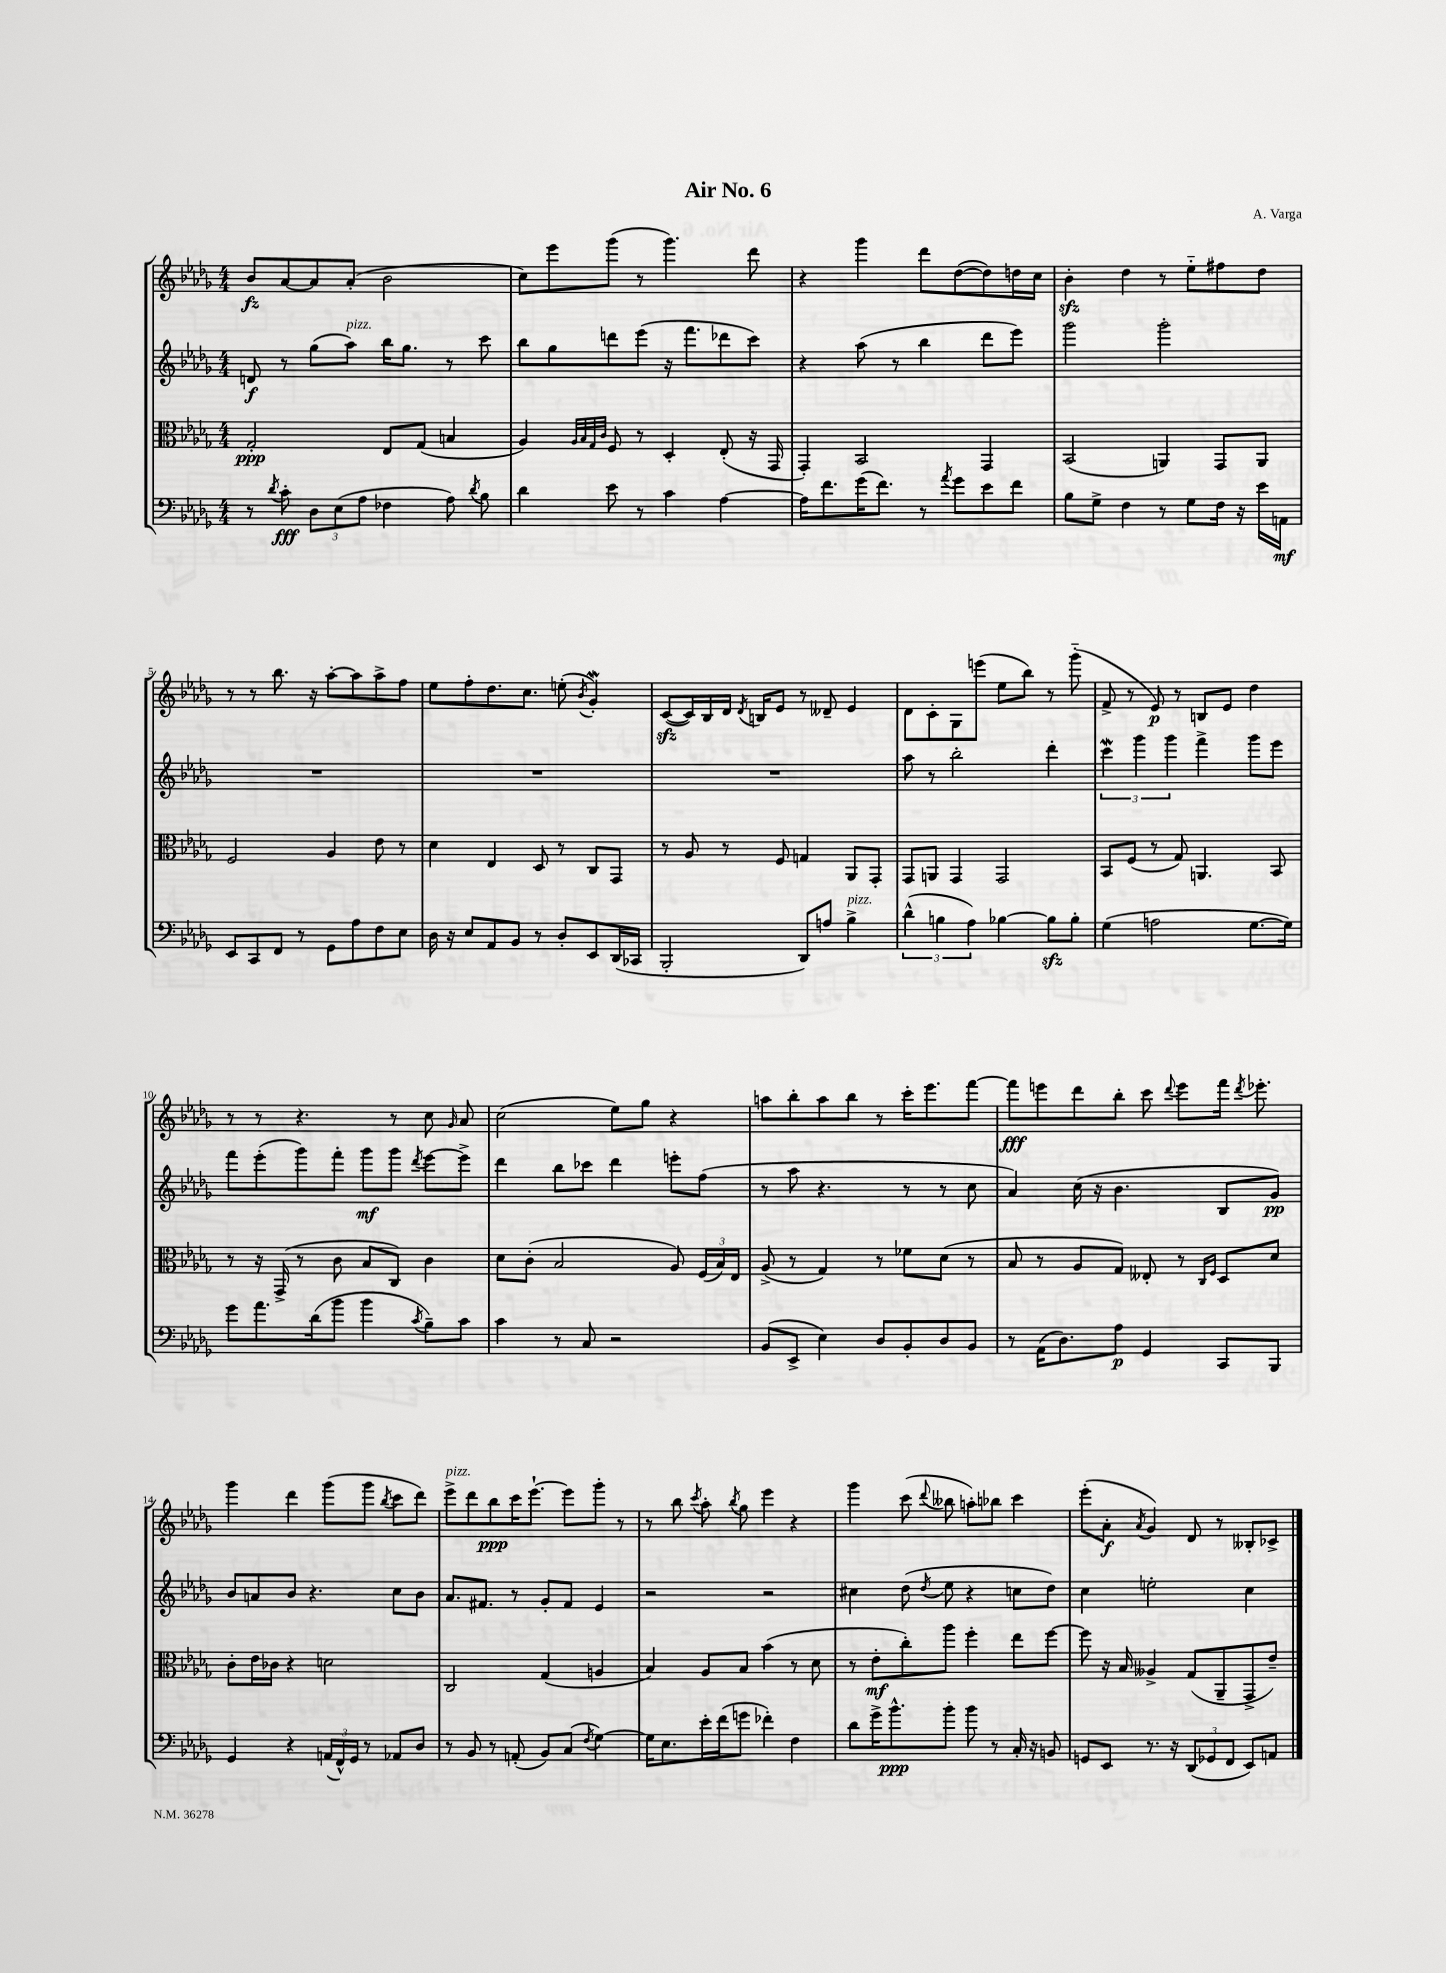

**kern	**dynam	**kern	**dynam	**kern	**dynam	**kern	**dynam
*part4	*part4	*part3	*part3	*part2	*part2	*part1	*part1
*staff4	*staff4	*staff3	*staff3	*staff2	*staff2	*staff1	*staff1
*clefF4	*	*clefC3	*	*clefG2	*	*clefG2	*
*k[b-e-a-d-g-]	*	*k[b-e-a-d-g-]	*	*k[b-e-a-d-g-]	*	*k[b-e-a-d-g-]	*
*M4/4	*	*M4/4	*	*M4/4	*	*M4/4	*
=1	=1	=1	=1	=1	=1	=1	=1
8r	.	2G-'/	ppp	8dn/	f	8b-/L	fz
8qd-/	.	.	.	.	.	.	.
8c'\	fff	.	.	8r	.	[8a-/	.
12D-\L	.	.	.	(8gg-\L	.	8a-/]	.
(12E-\	.	.	.	.	.	.	.
!	!	!	!	!LO:TX:a:i:t=pizz.	!	!	!
.	.	.	.	8aa-\J)	.	(8a-'/J	.
12A-\J	.	.	.	.	.	.	.
4F-X\	.	8E-/L	.	16bb-\KL	.	2b-\	.
.	.	.	.	8.gg-\J	.	.	.
.	.	(8G-/J	.	.	.	.	.
8A-\)	.	4Bn/	.	8r	.	.	.
8qd-/	.	.	.	.	.	.	.
8B-\	.	.	.	8ccc\	.	.	.
=2	=2	=2	=2	=2	=2	=2	=2
4d-\	.	4A-/)	.	8bb-\L	.	8cc\L)	.
.	.	.	.	8gg-\	.	8eee-\	.
.	.	32qqA-/LLL	.	.	.	.	.
.	.	32qqB-/	.	.	.	.	.
.	.	32qqG-/	.	.	.	.	.
.	.	32qqc/JJJ	.	.	.	.	.
8e-\	.	8F/	.	8dddn\	.	(8ggg-\J	.
8r	.	8r	.	(8eee-\J	.	8r	.
4c\	.	4D-'/	.	16r	.	4.ggg-\)	.
.	.	.	.	8.fff\L	.	.	.
[4A-\	.	(8E-'/	.	8ddd-X\	.	.	.
.	.	16r	.	8ccc\J)	.	8ddd-\	.
.	.	16GG-/	.	.	.	.	.
=3	=3	=3	=3	=3	=3	=3	=3
16A-\KL]	.	4GG-'/)	.	4r	.	4r	.
8.f\	.	.	.	.	.	.	.
(16g-\K	.	2BB-/	.	(8aa-\	.	4ggg-\	.
8.f\J)	.	.	.	.	.	.	.
.	.	.	.	8r	.	.	.
8r	.	.	.	4bb-\	.	8ddd-\L	.
8qa-/	.	.	.	.	.	.	.
8g-\L	.	.	.	.	.	([8dd-\	.
8e-\	.	4GG-/	.	8ddd-\L	.	8dd-\])	.
8f\J	.	.	.	8eee-\J)	.	16ddn\L	.
.	.	.	.	.	.	16cc\JJ	.
=4	=4	=4	=4	=4	=4	=4	=4
8B-\L	.	(2BB-/	.	2ggg-\	.	4b-zz'\	.
8G-^\J	.	.	.	.	.	.	.
4F\	.	.	.	.	.	4dd-\	.
8r	.	4AAn/)	.	2ggg-'\	.	8r	.
8G-\L	.	.	.	.	.	8ee-\L	.
16F\Jk	.	8GG-/L	.	.	.	8ff#X\	.
16r	.	.	.	.	.	.	.
16e-\LL	.	8AA/J	.	.	.	8dd-\J	.
16AAn\JJ	mf	.	.	.	.	.	.
!!LO:LB:g=z
=5	=5	=5	=5	=5	=5	=5	=5
8EE-/L	.	2F/	.	1r	.	8r	.
8CC/	.	.	.	.	.	8r	.
8FF/J	.	.	.	.	.	8.bb-\	.
8r	.	.	.	.	.	.	.
.	.	.	.	.	.	16r	.
8GG-\L	.	4A-/	.	.	.	[8aa-'\L	.
8A-\	.	.	.	.	.	8aa-\]	.
8F\	.	8e-\	.	.	.	8aa-^\	.
8E-\J	.	8r	.	.	.	8ff\J	.
=6	=6	=6	=6	=6	=6	=6	=6
16D-\	.	4d-\	.	1r	.	8ee-\L	.
16r	.	.	.	.	.	.	.
8E-/L	.	.	.	.	.	8ff'\	.
8AA-/	.	4E-/	.	.	.	8.dd-\	.
8BB-/J	.	.	.	.	.	.	.
.	.	.	.	.	.	8.cc\J	.
8r	.	8D-/	.	.	.	.	.
8D-'/L	.	8r	.	.	.	(8een'\	.
.	.	.	.	.	.	8qb-/	.
8EE-/	.	8C/L	.	.	.	4g-w'/)	.
(16DD-/L	.	8GG-/J	.	.	.	.	.
16CC-X/JJ	.	.	.	.	.	.	.
=7	=7	=7	=7	=7	=7	=7	=7
2BBB-'/	.	8r	.	1r	.	([8czz/L	.
.	.	8A-/	.	.	.	16c/L])	.
.	.	.	.	.	.	16B-/	.
.	.	8r	.	.	.	16d-/JJ	.
.	.	.	.	.	.	8qd-/	.
.	.	.	.	.	.	16Bn/KL	.
.	.	8F/	.	.	.	8e-/J	.
8DD-/L)	.	4Gn/	.	.	.	8r	.
8An/J	.	.	.	.	.	8d--X~/	.
!LO:TX:a:i:t=pizz.	!	!	!	!	!	!	!
4B-^\	.	8AA-/L	.	.	.	4e-/	.
.	.	8GG-'/J	.	.	.	.	.
=8	=8	=8	=8	=8	=8	=8	=8
(6d-^^\	.	8GG-/L	.	8aa-\	.	8d-\L	.
.	.	8AAn/J	.	8r	.	8c'\	.
6Bn\	.	.	.	.	.	.	.
.	.	4GG-/	.	2bb-'\	.	8G-\	.
6A-\)	.	.	.	.	.	.	.
.	.	.	.	.	.	(8eeen\J	.
[4B-X\	.	2GG-/	.	.	.	8ee-\L	.
.	.	.	.	.	.	8bb-\J)	.
8B-zz\L]	.	.	.	4ddd-'\	.	8r	.
8B-'\J	.	.	.	.	.	(8ggg-\	.
=9	=9	=9	=9	=9	=9	=9	=9
(4G-\	.	8BB-/L	.	6cccW\	.	8f^/	.
.	.	(8F/J	.	.	.	8r	.
.	.	.	.	6ggg-\	.	.	.
2An\	.	8r	.	.	.	8e-/)	p
.	.	.	.	6ggg-\	.	.	.
.	.	8G-/)	.	.	.	8r	.
.	.	4.AAn/	.	4fff^\	.	8Bn/L	.
.	.	.	.	.	.	8e-/J	.
[8.G-\L	.	.	.	8ggg-\L	.	4dd-\	.
.	.	8BB-/	.	8eee-\J	.	.	.
16G-\Jk])	.	.	.	.	.	.	.
!!LO:LB:g=z
=10	=10	=10	=10	=10	=10	=10	=10
8g-\L	.	8r	.	8fff\L	.	8r	.
8.a-\	.	16r	.	(8eee-'\	.	8r	.
.	.	(16GG-^/	.	.	.	.	.
.	.	8r	.	8ggg-\)	.	4.r	.
(16d-\k	.	.	.	.	.	.	.
8b-\J	.	8c\	.	8fff'\J	.	.	.
4b-\	.	8B-/L	.	8ggg-\L	mf	.	.
.	.	8C/J)	.	8ggg-\J	.	8r	.
8qc/	.	.	.	8qddd-/	.	.	.
8B-~\L)	.	4c\	.	[8eee-\L	.	8cc\	.
.	.	.	.	.	.	16qqg-/	.
8c\J	.	.	.	8eee-^\J]	.	8a-/	.
=11	=11	=11	=11	=11	=11	=11	=11
4c\	.	8d-\L	.	4ddd-\	.	(2cc\	.
.	.	(8c'\J	.	.	.	.	.
8r	.	2B-/	.	8bb-\L	.	.	.
8C/	.	.	.	8ccc-X\J	.	.	.
2r	.	.	.	4ddd-\	.	8ee-\L)	.
.	.	.	.	.	.	8gg-\J	.
.	.	8A-/)	.	8eeen'\L	.	4r	.
.	.	(24F/LL	.	(8ff\J	.	.	.
.	.	24B-/)	.	.	.	.	.
.	.	24E-/JJ	.	.	.	.	.
=12	=12	=12	=12	=12	=12	=12	=12
(8BB-/L	.	(8A-^/	.	8r	.	8aan\L	.
8EE-^/J	.	8r	.	8aa-\	.	8bb-'\	.
4E-\)	.	4G-/)	.	4.r	.	8aa\	.
.	.	.	.	.	.	8bb-\J	.
8D-/L	.	8r	.	.	.	8r	.
8BB-'/	.	8f-X\L	.	8r	.	16ccc'\KL	.
.	.	.	.	.	.	8.eee-\	.
8D-/	.	(8d-\J	.	8r	.	.	.
8BB-/J	.	8r	.	8cc\	.	[8fff\J	.
=13	=13	=13	=13	=13	=13	=13	=13
8r	.	8B-/	.	4a-/)	.	8fff\L]	fff
(16AA-\KL	.	8r	.	.	.	8eeen\	.
8.D-\)	.	.	.	.	.	.	.
.	.	8A-/L	.	(16cc\	.	8ddd-\	.
.	.	.	.	16r	.	.	.
8A-\J	p	8G-/J)	.	4.b-\	.	8bb-'\J	.
4GG-/	.	8E--X'/	.	.	.	8ccc\	.
.	.	.	.	.	.	8qqddd-/	.
.	.	8r	.	.	.	8eee\L	.
.	.	16qqC/LL	.	.	.	.	.
.	.	16qqF/JJ	.	.	.	.	.
8CC/L	.	8D-/L	.	8B-/L	.	16fff\Jk	.
.	.	.	.	.	.	8qddd-/	.
.	.	.	.	.	.	8.eee-X'\	.
8BBB-/J	.	8d-/J	.	8g-/J)	pp	.	.
!!LO:LB:g=z
=14	=14	=14	=14	=14	=14	=14	=14
4GG-/	.	8c'\L	.	8b-/L	.	4ggg-\	.
.	.	16e-\L	.	8an/	.	.	.
.	.	16c-X\JJ	.	.	.	.	.
4r	.	4r	.	8b-/J	.	4ddd-\	.
.	.	.	.	4.r	.	.	.
(24AAn/LL	.	2dn\	.	.	.	(8ggg-\L	.
24FF^^/)	.	.	.	.	.	.	.
24GG-/JJ	.	.	.	.	.	.	.
8r	.	.	.	.	.	8ggg-\J	.
.	.	.	.	.	.	8qbb-/	.
8AA-X/L	.	.	.	8cc\L	.	8ccc\L	.
8D-/J	.	.	.	8b-\J	.	8ddd-\J)	.
=15	=15	=15	=15	=15	=15	=15	=15
!	!	!	!	!	!	!LO:TX:a:i:t=pizz.	!
8r	.	2C/	.	8.a-/L	.	8eee-^\L	.
8BB-/	.	.	.	.	.	8ddd-\	.
.	.	.	.	8.f#X/J	.	.	.
8r	.	.	.	.	.	8bb-\	ppp
(8AAn'/	.	.	.	8r	.	16ccc\K	.
.	.	.	.	.	.	[8.eee-`\J	.
8BB-/L)	.	(4G-/	.	8g-'/L	.	.	.
(8C/J	.	.	.	8f#/J	.	8eee-\L]	.
8qF/	.	.	.	.	.	.	.
[4G-\)	.	4An/	.	4e-/	.	8ggg-'\J	.
.	.	.	.	.	.	8r	.
=16	=16	=16	=16	=16	=16	=16	=16
16G-\KL]	.	4B-/)	.	2r	.	8r	.
8.E-\	.	.	.	.	.	.	.
.	.	.	.	.	.	8bb-\	.
.	.	.	.	.	.	8qccc/	.
16e-'\L	.	8A-/L	.	.	.	8aa-'\	.
(16f\J	.	.	.	.	.	.	.
.	.	.	.	.	.	8qbb-/	.
8gn\J	.	8B-/J	.	.	.	8gg-\	.
4f-X'\)	.	(4b-\	.	2r	.	4eee-\	.
4F\	.	8r	.	.	.	4r	.
.	.	8d-\	.	.	.	.	.
=17	=17	=17	=17	=17	=17	=17	=17
8d-\L	.	8r	.	4cc#X\	.	4ggg-\	.
16g-^\K	.	8e-'\L	mf	.	.	.	.
8.b-^^\	ppp	.	.	.	.	.	.
.	.	8cc'\)	.	(8dd-\	.	(8ccc\	.
.	.	.	.	8qdd-/	.	8qqddd-/	.
8b-'\J	.	8aa-\J	.	8ee-\	.	8bb--X\	.
8b-\	.	4ff'\	.	4r	.	8aan'\L)	.
8r	.	.	.	.	.	8bb-X\J	.
16C'/	.	8ee-\L	.	8ccn\L	.	4ccc\	.
16r	.	.	.	.	.	.	.
8BBn/	.	[8ff\J	.	8dd-\J)	.	.	.
=18	=18	=18	=18	=18	=18	=18	=18
8GGn/L	.	8ff\]	.	4cc\	.	(8eee-'\L	.
8EE-/J	.	16r	.	.	.	8a-'\J	f
.	.	16B-/	.	.	.	.	.
.	.	.	.	.	.	8qa-/	.
8.r	.	4A--X^/	.	2een'\	.	4g-/)	.
16r	.	.	.	.	.	.	.
(12DD-/L	.	(8G-/L	.	.	.	8d-/	.
12GG-X/	.	.	.	.	.	.	.
.	.	8AA-~/	.	.	.	8r	.
12FF/J	.	.	.	.	.	.	.
8EE-/L)	.	8GG-^/	.	4cc\	.	8B--X'/L	.
8AAn/J	.	8e-~/J)	.	.	.	8c-X^/J	.
==	==	==	==	==	==	==	==
*-	*-	*-	*-	*-	*-	*-	*-
